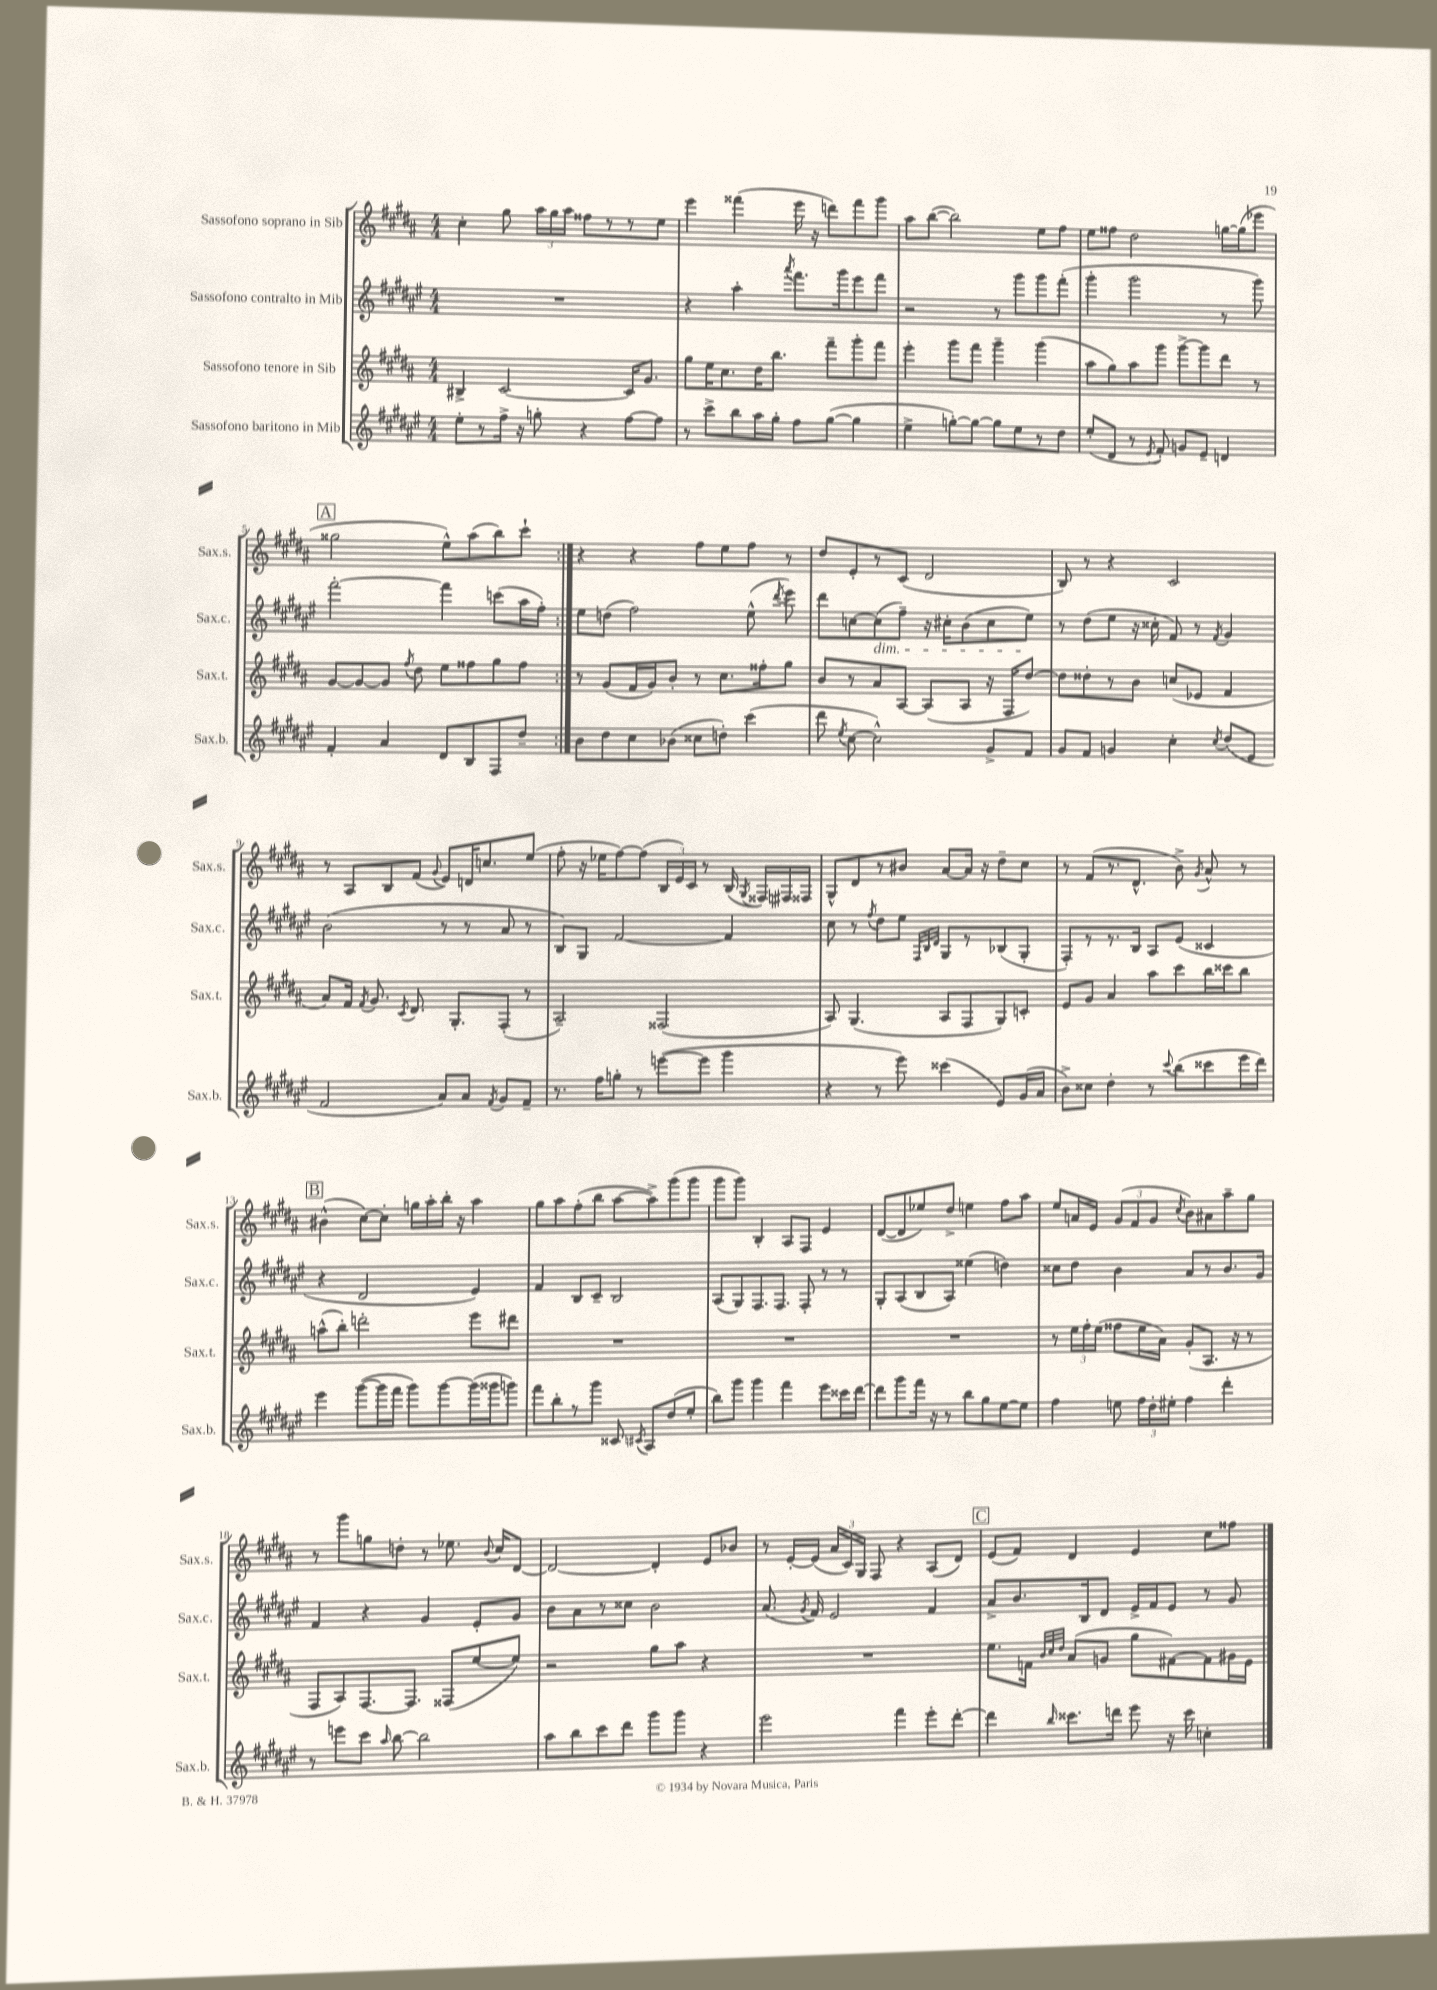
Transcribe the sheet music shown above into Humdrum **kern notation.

**kern	**kern	**kern	**kern
*staff4	*staff3	*staff2	*staff1
*clefG2	*clefG2	*clefG2	*clefG2
*k[f#c#g#d#a#e#]	*k[f#c#g#d#a#]	*k[f#c#g#d#a#e#]	*k[f#c#g#d#a#]
*M4/4	*M4/4	*M4/4	*M4/4
8ee#'\L	4B#^/	1r	4cc#'\
8r	.	.	.
16ff#^\Jk	[2c#/	.	8gg#\
16r	.	.	.
8gg'\	.	.	24aa#\LL
.	.	.	24gg#\
.	.	.	24aa#\JJ
4r	.	.	8ff##\L
.	.	.	8r
[8ff#\L	16c#/]LK	.	8r
.	8.g#/J	.	.
8ff#\]J	.	.	8ee\J
=	=	=	=
8r	8gg#\L	4r	4eee\
8ccc#^\L	16ee\K	.	.
.	8.cc#\	.	.
8bb\	.	4aa#'\	(4fff##\
16aa#\L	16dd#\K	.	.
16gg#'\JJ	8.bb\J	.	.
.	.	8qaaa#/	.
8ff#\L	.	8.fff#\L	16eee\
.	.	.	16r
([8gg#\J	8fff#~\L	.	8ddd\L)
.	.	16ggg#\k	.
4gg#\]	8ggg#'\	8eee#\	8fff##\
.	8fff#\J	8fff#\J	8ggg#\J
=	=	=	=
4ee#^\	4eee'\	2r	8aa#\L
.	.	.	([8bb\J
[8gg'\L)	8ggg#\L	.	2bb\])
8gg\_J	8fff#\J	.	.
8gg\]L	4ggg#~\	8r	.
8ee#\	.	8ggg#\L	.
8r	(4ggg#\	8ggg#\	8ee\L
8dd#\J	.	(8fff#'\J	8ff#\J
=	=	=	=
(8ee#'/L	8aa#\L	4ggg#'\	8ee\L
8d#/J	8gg#\)	.	8ff##\J
8r	8aa#\	2ggg#\	2dd#\
8qe#/	.	.	.
8f#'/)	8ggg#\J	.	.
8g/L	[8ggg#^\L	.	.
8e#~/J	8ggg#\]	.	.
4d/	8ddd#\J	8r	[16gg\LL
.	.	.	(16gg\]J
.	8r	8ggg#\)	8eee-\J
=	=	=	=
4f#'/	[8g#/L	[2fff#'\	2gg##\
.	8g#/_	.	.
4a#/	8g#/]J	.	.
.	8qff#/	.	.
.	8dd#\	.	.
8d#/L	8ee\L	4fff#\]	8ee^^\L)
8B/	8ff##\	.	(8aa#\
8F#/	8gg#\	(8ccc\L	8bb\)
8dd#~/J	8ff##\J	16aa#\L	8ccc#`\J
.	.	16ff#'\JJ)	.
=:|!	=:|!	=:|!	=:|!
8b\L	8r	8ee#\L	4r
8dd#\	(8g#/L	(8dd\J	.
8cc#\	16f#/L	2ff#\)	4r
.	16g#/J)	.	.
(8b-\J	8b'/J	.	.
8cc##\L	8r	.	8ff#\L
8dd'\J)	8.cc#\L	.	8ee\
(4ccc#\	.	(8ee#^^\	8ff#\J
.	16ff##'\k	.	.
.	.	8qddd#/	.
.	8gg#\J	8eee#\)	8r
=	=	=	=
8ddd#\	8b/L	8ddd#\L	8dd#/L
8qee#/	.	.	.
[8cc#\	8r	[8cc\	8e'/
2cc#^^\])	8a#/	(8cc\]	8r
.	[8A#/J	8ff#~\J)	(8c#/J
.	(8A#/]L	16r	2d#/
.	.	16cc#'\LK	.
.	8A#/J	(8b\	.
8g#^/L	16r	8cc#\	.
.	16F#/LK	.	.
8f#/J	[8dd#/J)	8ee#\J)	.
=	=	=	=
8g#/L	8dd#\]L	8r	8B/)
8f#/J	8dd##'\	(8dd#\L	8r
4g/	8r	8ee#\J	4r
.	8b\J	16r	.
.	.	16cc##'\	.
4cc#'\	(8cc/L	8f#/)	2c#/
.	8e-/J	8r	.
8qcc#/	.	8qf#/	.
(8dd#/L	4f#/	4g#/	.
8e#/J	.	.	.
=	=	=	=
2f#/	8a#/L)	(2b\	8r
.	16f#/Jk	.	8A#/L
.	8qf#/	.	.
.	8.g#/	.	.
.	.	.	8B/
.	8qc#/	.	.
.	8.d#/	.	(8f#/J
.	.	.	8qqg#/
8a#/L)	.	8r	8e/L)
.	8.G#'/L	.	.
8a#/J	.	8r	16d/K
.	.	.	8.cc/
8qf#/	.	.	.
8g#/L	(8F#'/J	8a#/	.
8f#~/J	8r	8r	(8ee/J
=	=	=	=
8.r	2A#~/)	8B/L)	8ff#'\
.	.	8G#/J	16r
16ff#\LK	.	.	16ee-\LK
8gg'\J	.	[2f#/	[8ff#\)
8r	.	.	(8ff#\]J
([8eee\L	(2F##/	.	24B/LL
.	.	.	24e/)
.	.	.	24c#/JJ
8eee\]J	.	.	8r
4ggg#\	.	4f#/]	(16B/
.	.	.	8qG#/
.	.	.	16F##/LL)
.	.	.	16F#/
.	.	.	16F##/JJ
=	=	=	=
4r	8A#/)	8cc#\	8G#^^/L
.	(4.G#/	8r	8d#/
.	.	8qff#/	.
8r	.	8dd#\L	8r
8eee#\)	.	8ee#\J	8b#/J
.	.	32qqF#/LLL	.
.	.	32qqB/	.
.	.	32qqd#/JJJ	.
(4ccc##\	8A#/L	8G#/L	[8a#/L
.	8F#/	8r	16a#/]Jk
.	.	.	16r
8e#/L)	8G#/)	(8B-/	8dd#~\L
(16g#/L	8c'/J	8G#'/J	8cc#\J
16a#/JJ	.	.	.
=	=	=	=
8b^\L)	8e/L	8F#'/L)	8r
8cc##\J	8g#/J	8r	(8f#/L
4dd#'\	4a#/	8.r	8.r
.	.	16B/Jk	8.d#^^/J
8r	8aa#\L	8A#/L	.
8qqccc#/	.	.	.
(8bb\L	8ccc#\	(8e#/J	8b^\)
.	.	.	8qg#/
8ccc##\	16bb\L	4c##/	8a#^^/
.	16ccc##\J	.	.
16eee#\L	8bb\J	.	8r
16ddd#\JJ)	.	.	.
=	=	=	=
4eee#\	(8aa^^\L	4r	(4b#^^\
.	8bb'\J)	.	.
([8ggg#\L	2ddd'\	2d#/	[8cc#\L)
16ggg#\]L	.	.	8cc#'\]J
16fff#\JJ	.	.	.
8ggg#\L)	.	.	16gg\LL
.	.	.	16aa#'\
[8ggg#\	.	.	16bb'\JJ
.	.	.	16r
(16ggg#\]L	8eee\L	4e#/)	4aa#\
16ggg##\J	.	.	.
8ggg\J)	8ddd#\J	.	.
=	=	=	=
8fff#\L	1r	4f#/	8gg#\L
8bb'\	.	.	8aa#\
8r	.	8B/L	(8ff#'\
8ggg#\J	.	8c#~/J	8bb\J
8c##/	.	2B/	[8aa#\L
8qc#/	.	.	.
8A#/L	.	.	8aa#^\])
(8dd#/	.	.	(8ggg#\
8ee#'/J	.	.	8ggg#\J
=	=	=	=
8bb\L)	1r	(8A#/L	8ggg#\L
8ggg#\J	.	8G#/)	8ggg#\J)
4ggg#\	.	8.F#/	4B'/
.	.	8.F#/J	.
4fff#\	.	.	8A#/L
.	.	8F#'/	8F#/J
8eee#\L	.	8r	4e/
16ccc##\L	.	8r	.
[16ddd#\JJ	.	.	.
=	=	=	=
8ddd#\]L	1r	8G#'/L	([8d#/L
8ggg#\	.	(8A#/	8d#/]
16fff#\Jk	.	8B/	8ee-/)
16r	.	.	.
8r	.	8A#/J)	8dd#^/J
8bb\L	.	(4ee##\	4ee\
8gg#\	.	.	.
[8ee#\	.	4dd\)	8ff#\L
8ee#\]J	.	.	8aa#\J
=	=	=	=
4ff#\	8r	8cc##\L	8ee/L
.	24ee\LL	8dd#\J	16a/L
.	24ff#'\	.	.
.	.	.	16e/JJ
.	(24ee\JJ	.	.
8ee\	8ff##\L	4b\	(12g#/L
.	.	.	12f#/
24ff#\LL	16ee\L	.	.
24dd#'\	.	.	12g#/J
.	16a#\JJ)	.	.
24ee#'\JJ	.	.	.
.	.	.	8qcc#/
4ff#\	(8g#'/L	8a#/L	8b\L)
.	8.A#/J	8r	8a#\
4ddd#'\	.	8.b/	8aa#~\
.	16r	.	.
.	8r	.	8gg#\J
.	.	16g#/Jk	.
=	=	=	=
8r	8F#/L	4f#/	8r
8eee\L	8A#/)	.	8ggg#\L
8ccc#\J	[8.F#/	4r	8gg\
16qqaa#/	.	.	.
[8bb\	.	.	8dd'\J
.	8.F#/]J	.	.
2bb\]	.	4g#/	8r
.	(8F##/L	.	8.ee-\
.	[8ee/	8e#'/L	.
.	.	.	8qqb/
.	.	.	16cc#/LK
.	8ee/]J)	8g#/J	[8d#/J
=	=	=	=
8aa#\L	2r	8b\L	2d#/_
8bb\	.	8a#\	.
8ccc#\	.	8r	.
8ddd#\J	.	8cc##\J	.
8ggg#\L	8gg#\L	2b\	4d#'/]
8ggg#\J	8aa#\J	.	.
4r	4r	.	8e/L
.	.	.	8b-/J
=	=	=	=
2eee#\	1r	(8.a#/	8r
.	.	.	[16e'/LL
.	.	8qg#/	.
.	.	16f#/)	(16e/]JJ
.	.	2e#/	24a#/LL
.	.	.	24c#/)
.	.	.	24G#/JJ
.	.	.	8F#/
4fff#\	.	.	4r
8eee#'\L	.	4f#/	(8A#/L
[8ddd#'\J	.	.	8d#/J)
=	=	=	=
4ddd#\]	8.ee\L	8a#^/L	(8e/L
.	.	8.b/	8f#/J)
.	16f\Jk	.	.
.	32qqb/LLL	.	.
.	32qqcc#/	.	.
16qqbb/	32qqdd#/JJJ	.	.
8.ccc##\L	(8a#/L	.	4d#/
.	.	16B/k	.
.	8g/J	8d#/J	.
16ddd\Jk	.	.	.
8eee#\	8gg#\L	16e#^/LL	4e/
.	.	16f#/J	.
16r	[8f#\)	8e#/J	.
16ccc##\	.	.	.
4cc'\	8f#\]	8r	8cc#\L
.	16g#\L	8g#/	8ff##\J
.	16e\JJ	.	.
==	==	==	==
*-	*-	*-	*-
